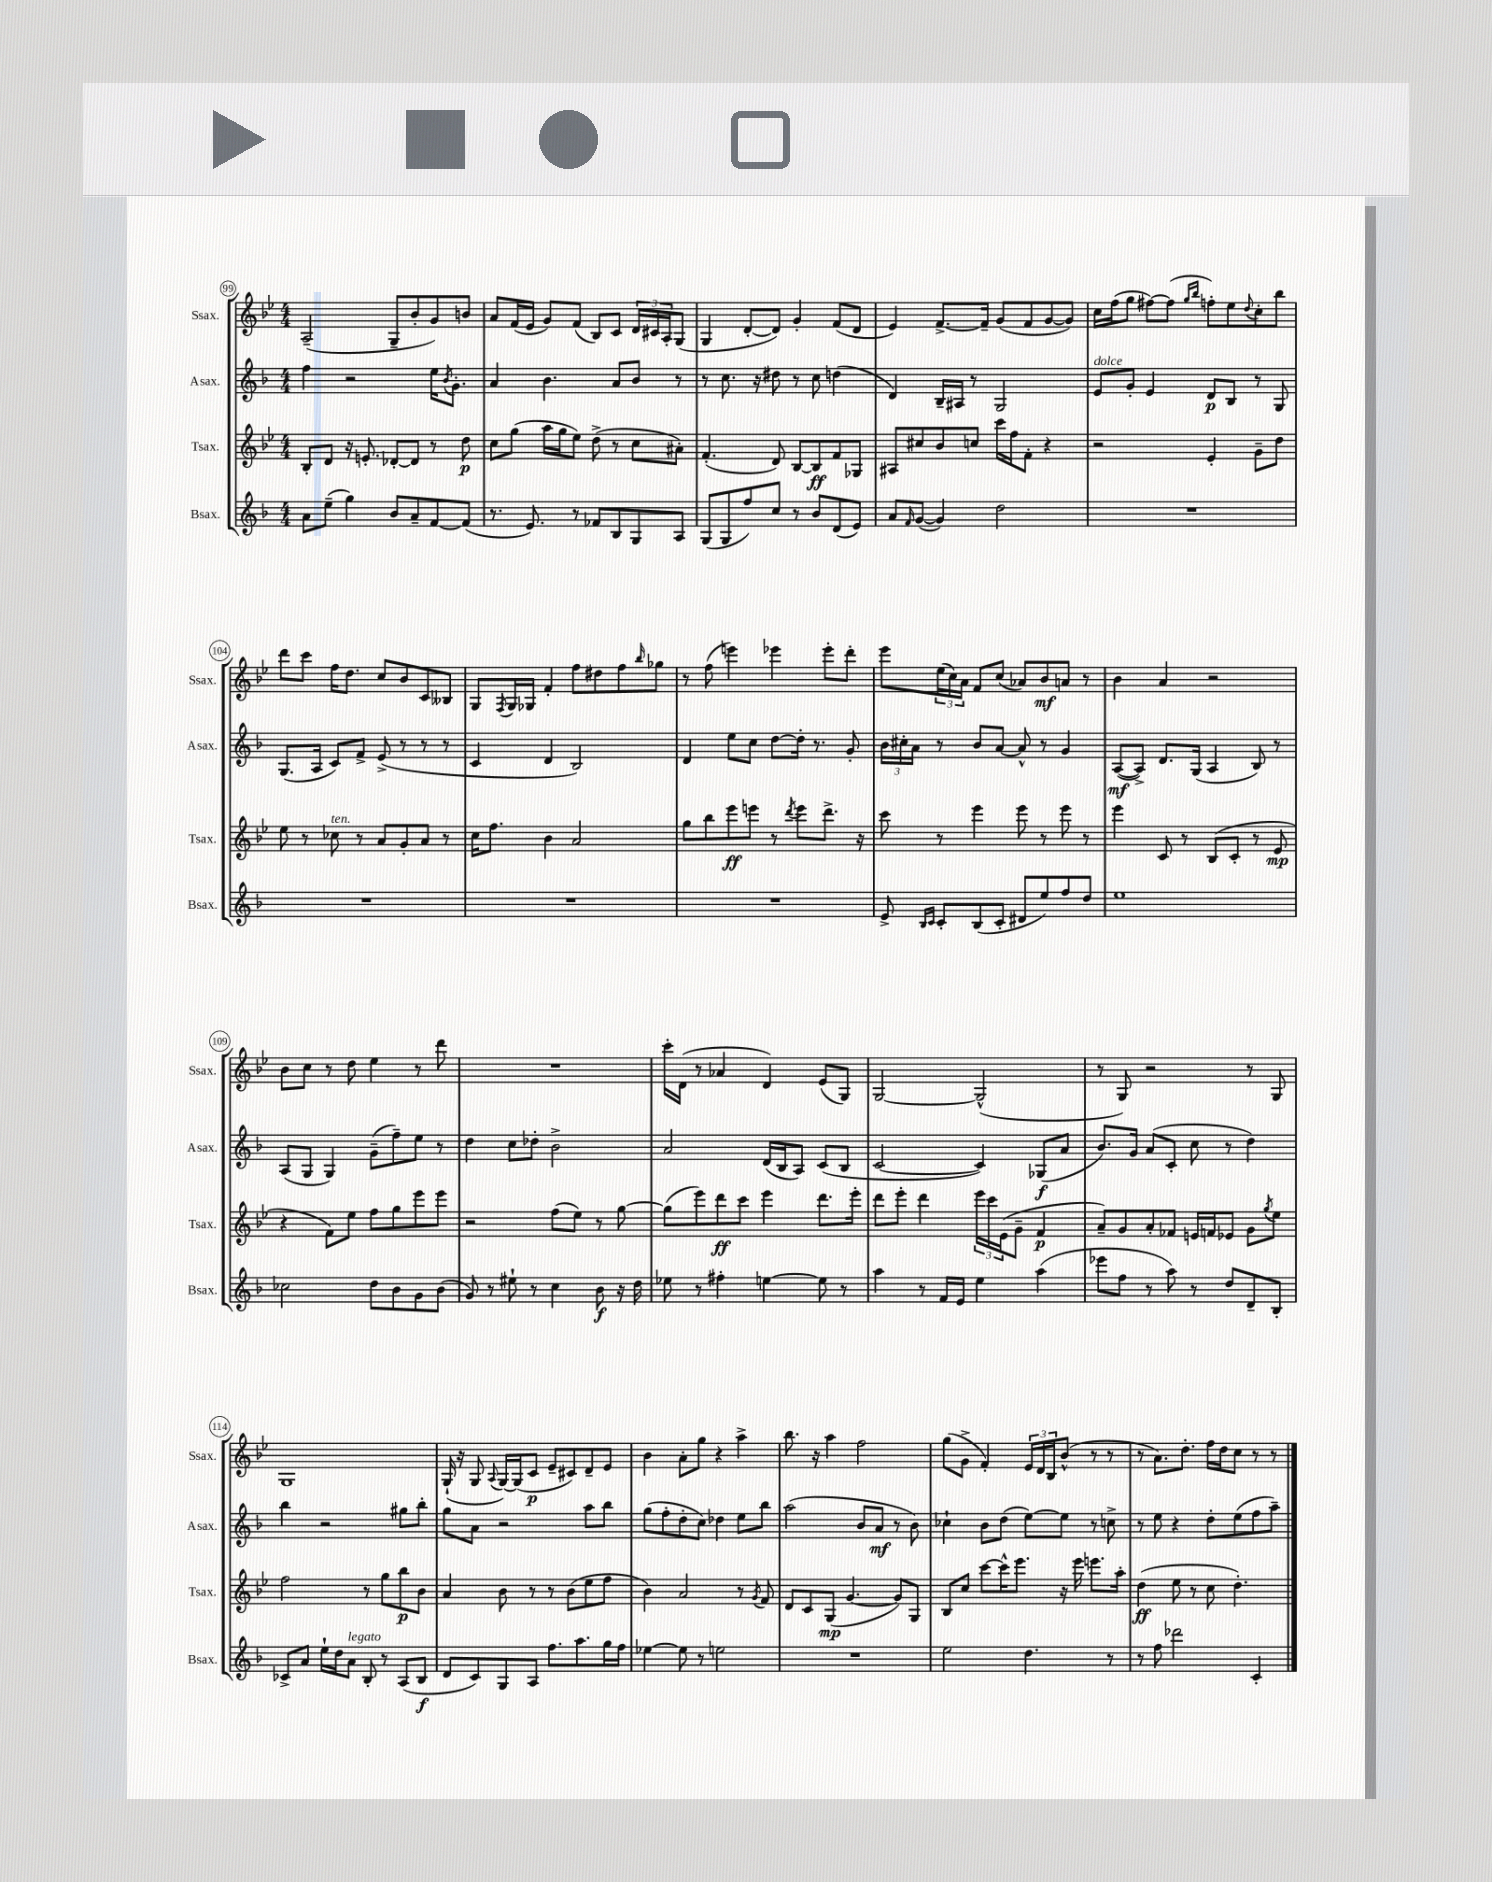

**kern	**dynam	**kern	**dynam	**kern	**dynam	**kern	**dynam
*part4	*part4	*part3	*part3	*part2	*part2	*part1	*part1
*staff4	*staff4	*staff3	*staff3	*staff2	*staff2	*staff1	*staff1
*I"Bsax.	*	*I"Tsax.	*	*I"Asax.	*	*I"Ssax.	*
*I'Bsax.	*	*I'Tsax.	*	*I'Asax.	*	*I'Ssax.	*
*clefG2	*	*clefG2	*	*clefG2	*	*clefG2	*
*k[b-]	*	*k[b-e-]	*	*k[b-]	*	*k[b-e-]	*
*M4/4	*	*M4/4	*	*M4/4	*	*M4/4	*
=99	=99	=99	=99	=99	=99	=99	=99
8a\L	.	8B-'/L	.	4ff\	.	(2A~/	.
(8ee~\J	.	8d/J	.	.	.	.	.
4gg\)	.	16r	.	2r	.	.	.
.	.	8.en'/	.	.	.	.	.
8b-/L	.	[8d-X'/L	.	.	.	8G~/L	.
8a~/	.	8d-/J]	.	.	.	8b-'/	.
[8f/	.	8r	.	16ee\KL	.	8g/)	.
.	.	.	.	8qb-/	.	.	.
.	.	.	.	8.g'\J	.	.	.
(8f/J]	.	8dd\	p	.	.	8bn/J	.
=100	=100	=100	=100	=100	=100	=100	=100
8.r	.	8cc\L	.	4a/	.	8a/L	.
.	.	(8gg\J	.	.	.	(16f/L	.
8.e/)	.	.	.	.	.	16e-/JJ	.
.	.	16aa\LL	.	4.b-\	.	8g/L)	.
.	.	16gg\J	.	.	.	.	.
8r	.	8ee-\J)	.	.	.	(8f/J	.
8f-X/L	.	(8dd^\	.	.	.	8B-/L)	.
8B-/	.	8r	.	8a/L	.	8c/J	.
8G/	.	8cc\L	.	8b-/J	.	24d/LL	.
.	.	.	.	.	.	24c#X/	.
.	.	.	.	.	.	24A'/J	.
8A/J	.	8a#X'\J)	.	8r	.	(8G/J	.
=101	=101	=101	=101	=101	=101	=101	=101
(8G/L	.	(4.f'/	.	8r	.	4G/	.
8G/	.	.	.	8.cc\	.	.	.
8ff/)	.	.	.	.	.	[8d'/L	.
.	.	.	.	16r	.	.	.
8cc/J	.	8d/)	.	8dd#X\	.	8d/J])	.
8r	.	[8B-/L	.	8r	.	4g'/	.
8b-/L	.	8B-/]	ff	8cc\	.	.	.
(8d/	.	8f/	.	(4ddn\	.	(8f/L	.
8e/J)	.	8G-X/J	.	.	.	8d/J	.
=102	=102	=102	=102	=102	=102	=102	=102
8a/L	.	8A#X/L	.	4d/)	.	4e-/)	.
16qqf/	.	.	.	.	.	.	.
([8g/J	.	8cc#X/	.	.	.	.	.
4g/])	.	8b-/	.	16B-~/LL	.	[8.f^/L	.
.	.	.	.	16A#X/JJ	.	.	.
.	.	8ccn/J	.	8r	.	.	.
.	.	.	.	.	.	16f~/Jk]	.
2dd\	.	16ccc\LL	.	2G/	.	(8g/L	.
.	.	16ff\J	.	.	.	.	.
.	.	8f'\J	.	.	.	8f/	.
.	.	4r	.	.	.	[8g/	.
.	.	.	.	.	.	8g/J])	.
=103	=103	=103	=103	=103	=103	=103	=103
!	!	!	!	!LO:TX:a:i:t=dolce	!	!	!
1r	.	2r	.	8e/L	.	16cc\LL	.
.	.	.	.	.	.	(16ff\J	.
.	.	.	.	8g'/J	.	8gg\J	.
.	.	.	.	4e/	.	[8ff#X\L)	.
.	.	.	.	.	.	(8ff#\J]	.
.	.	.	.	.	.	16qqgg/LL	.
.	.	.	.	.	.	16qqbb-/JJ	.
.	.	4e-'/	.	8d/L	p	8ffn'\L)	.
.	.	.	.	8B-/J	.	8ee-\	.
.	.	.	.	.	.	8qqdd/	.
.	.	8g~\L	.	8r	.	8cc'\	.
.	.	8dd\J	.	8G/	.	8bb-\J	.
!!LO:LB:g=z
=104	=104	=104	=104	=104	=104	=104	=104
1r	.	8ee-\	.	(8.G/L	.	8ddd\L	.
.	.	8r	.	.	.	8ccc\J	.
.	.	.	.	16A/Jk	.	.	.
!	!	!LO:TX:a:i:t=ten.	!	!	!	!	!
.	.	8cc-X\	.	8c/L)	.	16ff\KL	.
.	.	.	.	.	.	8.dd\J	.
.	.	8r	.	8f^/J	.	.	.
.	.	8a/L	.	(8e^/	.	8cc/L	.
.	.	8g'/	.	8r	.	8b-/	.
.	.	8a/J	.	8r	.	8c/	.
.	.	8r	.	8r	.	8B--X/J	.
=105	=105	=105	=105	=105	=105	=105	=105
1r	.	16cc\KL	.	4c/	.	8G/L	.
.	.	8.ff\J	.	.	.	.	.
.	.	.	.	.	.	8qF/	.
.	.	.	.	.	.	16G/L	.
.	.	.	.	.	.	16G-X/JJ	.
.	.	4b-\	.	4d/	.	4f'/	.
.	.	2a/	.	2B-/)	.	8ff\L	.
.	.	.	.	.	.	8dd#X\	.
.	.	.	.	.	.	8ff\	.
.	.	.	.	.	.	16qqbb-/	.
.	.	.	.	.	.	8gg-X\J	.
=106	=106	=106	=106	=106	=106	=106	=106
1r	.	8gg\L	.	4d/	.	8r	.
.	.	8bb-\	.	.	.	(8ff\	.
.	.	8eee-\	ff	8ee\L	.	4eeen\)	.
.	.	8eeen\J	.	8cc\J	.	.	.
.	.	8r	.	[8dd\L	.	4eee-X\	.
.	.	8qddd/	.	.	.	.	.
.	.	8eee\L	.	16dd'\Jk]	.	.	.
.	.	.	.	8.r	.	.	.
.	.	8.ddd^\J	.	.	.	8eee-'\L	.
.	.	.	.	8g'/	.	8ddd'\J	.
.	.	16r	.	.	.	.	.
=107	=107	=107	=107	=107	=107	=107	=107
8e^/	.	8ccc\	.	24b-\LL	.	8eee-\L	.
.	.	.	.	24cc#X'\	.	.	.
.	.	.	.	24a\JJ	.	.	.
16qqB-/LL	.	.	.	.	.	.	.
16qqc/JJ	.	.	.	.	.	.	.
8c'/L	.	8r	.	8r	.	(24ee-\L	.
.	.	.	.	.	.	24cc\)	.
.	.	.	.	.	.	24a\JJ	.
(8B-/	.	4eee-\	.	8b-/L	.	8f/L	.
8c'/J	.	.	.	[8a/J	.	(8cc/J	.
8d#X/L	.	8eee-\	.	8a^^/]	.	8a-X/L)	.
8ee/)	.	8r	.	8r	.	8b-/	mf
8ff/	.	8eee-\	.	4g/	.	8an/J	.
8dd/J	.	8r	.	.	.	8r	.
=108	=108	=108	=108	=108	=108	=108	=108
1ee	.	4eee-\	.	([8A/L	mf	4b-\	.
.	.	.	.	8A^/J])	.	.	.
.	.	8c/	.	8.d/L	.	4a/	.
.	.	8r	.	.	.	.	.
.	.	.	.	(16G/Jk	.	.	.
.	.	(8B-/L	.	4A/	.	2r	.
.	.	8c'/J	.	.	.	.	.
.	.	8r	.	8B-/)	.	.	.
.	.	8e-/	mp	8r	.	.	.
!!LO:LB:g=z
=109	=109	=109	=109	=109	=109	=109	=109
2cc-X\	.	4r	.	(8A/L	.	8b-\L	.
.	.	.	.	8G/J	.	8cc\J	.
.	.	8f\L)	.	4G/)	.	8r	.
.	.	8ee-\J	.	.	.	8dd\	.
8dd\L	.	8ff\L	.	(8g~\L	.	4ee-\	.
8b-\	.	8gg\	.	8ff~\)	.	.	.
8g\	.	8eee-\	.	8ee\J	.	8r	.
(8b-\J	.	8eee-\J	.	8r	.	8ddd\	.
=110	=110	=110	=110	=110	=110	=110	=110
8g/)	.	2r	.	4dd\	.	1r	.
8r	.	.	.	.	.	.	.
8ee#X`\	.	.	.	8cc\L	.	.	.
8r	.	.	.	8dd-X'\J	.	.	.
4cc\	.	(8ff\L	.	2b-^\	.	.	.
.	.	8ee-\J)	.	.	.	.	.
8b-\	f	8r	.	.	.	.	.
16r	.	[8gg\	.	.	.	.	.
16dd\	.	.	.	.	.	.	.
=111	=111	=111	=111	=111	=111	=111	=111
8ee-X\	.	(8gg\L]	.	2a/	.	16ccc'\LL	.
.	.	.	.	.	.	(16d\JJ	.
8r	.	8eee-\)	.	.	.	8r	.
4ff#X'\	.	8ddd\	ff	.	.	4a-X/	.
.	.	8ccc\J	.	.	.	.	.
[4een\	.	4eee-\	.	(16d/LL	.	4d/)	.
.	.	.	.	16B-/J	.	.	.
.	.	.	.	8A/J)	.	.	.
8ee\]	.	8.ddd\L	.	(8c/L	.	(8e-/L	.
8r	.	.	.	8B-/J	.	8G/J)	.
.	.	16eee-'\Jk	.	.	.	.	.
=112	=112	=112	=112	=112	=112	=112	=112
4aa\	.	8ddd\L	.	[2c/	.	[2G/	.
.	.	8eee-'\J	.	.	.	.	.
8r	.	4ddd\	.	.	.	.	.
16f/LL	.	.	.	.	.	.	.
16e/JJ	.	.	.	.	.	.	.
4ee\	.	24eee-\LL	.	4c/])	.	(2G^^/]	.
.	.	24ccc\	.	.	.	.	.
.	.	(24e-\J	.	.	.	.	.
.	.	8g~\J	.	.	.	.	.
(4aa\	.	4f/	p	(8G-X/L	f	.	.
.	.	.	.	8a/J	.	.	.
=113	=113	=113	=113	=113	=113	=113	=113
8eee-X\L	.	8a~/L)	.	8.b-/L)	.	8r	.
8ff\J	.	8g/	.	.	.	8G/)	.
.	.	.	.	16g/Jk	.	.	.
8r	.	8a'/	.	(8a/L	.	2r	.
8aa\)	.	8f-X/J	.	8c'/J	.	.	.
8r	.	16en/LL	.	8cc\	.	.	.
.	.	16fn/J	.	.	.	.	.
8dd/L	.	8e-X/J	.	8r	.	.	.
8d~/	.	8g\L	.	4dd\)	.	8r	.
.	.	8qgg/	.	.	.	.	.
8B-'/J	.	8ee-\J	.	.	.	8G/	.
!!LO:LB:g=z
=114	=114	=114	=114	=114	=114	=114	=114
8c-X^/L	.	2ff\	.	4bb-\	.	1G	.
8a/J	.	.	.	.	.	.	.
16ee`\LL	.	.	.	2r	.	.	.
16dd\J	.	.	.	.	.	.	.
!LO:TX:a:i:t=legato	!	!	!	!	!	!	!
8a\J	.	.	.	.	.	.	.
8B-'/	.	8r	.	.	.	.	.
8r	.	8gg\L	.	.	.	.	.
(8A/L	.	8bb-\	p	8gg#X\L	.	.	.
8B-/J	f	8b-\J	.	8bb-'\J	.	.	.
=115	=115	=115	=115	=115	=115	=115	=115
8d/L	.	4a/	.	8gg\L	.	(16G`/	.
.	.	.	.	.	.	16r	.
8c/)	.	.	.	8a\J	.	8G/	.
.	.	.	.	.	.	8qqA/	.
8G/	.	8b-\	.	2r	.	[16G/LL)	.
.	.	.	.	.	.	(16G/J]	.
8A/J	.	8r	.	.	.	8c/J	p
8.ff\L	.	8r	.	.	.	8e-~/L	.
.	.	(8b-\L	.	.	.	8c#X/)	.
8.aa\	.	.	.	.	.	.	.
.	.	8ee-\	.	8aa\L	.	8d~/	.
16gg\L	.	8ff\J	.	8bb-\J	.	8e-/J	.
16ff\JJ	.	.	.	.	.	.	.
=116	=116	=116	=116	=116	=116	=116	=116
[4ee-X\	.	4b-\)	.	(8gg\L	.	4b-\	.
.	.	.	.	8ff'\	.	.	.
8ee-\]	.	2a/	.	8dd'\	.	8a'\L	.
8r	.	.	.	8cc\J)	.	8gg\J	.
2een\	.	.	.	4dd-X\	.	4r	.
.	.	8r	.	8ee\L	.	4aa^\	.
.	.	8qg/	.	.	.	.	.
.	.	8f/	.	8bb-\J	.	.	.
=117	=117	=117	=117	=117	=117	=117	=117
1r	.	8d/L	.	(2aa\	.	8.bb-\	.
.	.	8c/	.	.	.	.	.
.	.	.	.	.	.	16r	.
.	.	(8G/J	mp	.	.	4aa\	.
.	.	[4.g/	.	.	.	.	.
.	.	.	.	8b-/L	.	2ff\	.
.	.	.	.	8a/J	mf	.	.
.	.	8g/L])	.	8r	.	.	.
.	.	8G/J	.	8b-\)	.	.	.
=118	=118	=118	=118	=118	=118	=118	=118
2ee\	.	8B-/L	.	4cc-X`\	.	(8gg\L	.
.	.	8cc/J	.	.	.	8g^\J	.
.	.	[8ccc\L	.	8b-\L	.	4f'/)	.
.	.	16ccc^^\K]	.	(8dd\J	.	.	.
.	.	8.eee-\J	.	.	.	.	.
4.dd\	.	.	.	[8ee\L)	.	24e-/LL	.
.	.	.	.	.	.	24d/	.
.	.	.	.	.	.	24B-/J	.
.	.	16r	.	8ee\J]	.	(8b-^^/J	.
.	.	16eee-\	.	.	.	.	.
.	.	8.eeen\L	.	8r	.	8r	.
8r	.	.	.	8ccn^\	.	8r	.
.	.	16aa'\Jk	.	.	.	.	.
=119	=119	=119	=119	=119	=119	=119	=119
8r	.	(4dd\	ff	8r	.	8r	.
8ff\	.	.	.	8ee\	.	8.a\L)	.
2ddd-X\	.	8ee-\	.	4r	.	.	.
.	.	.	.	.	.	8.dd'\J	.
.	.	8r	.	.	.	.	.
.	.	8cc\	.	8dd'\L	.	16ff\LL	.
.	.	.	.	.	.	16dd\J	.
.	.	4.dd'\)	.	(8ee\	.	8cc\J	.
4c'/	.	.	.	8ff\	.	8r	.
.	.	.	.	8aa~\J)	.	8r	.
==	==	==	==	==	==	==	==
*-	*-	*-	*-	*-	*-	*-	*-
